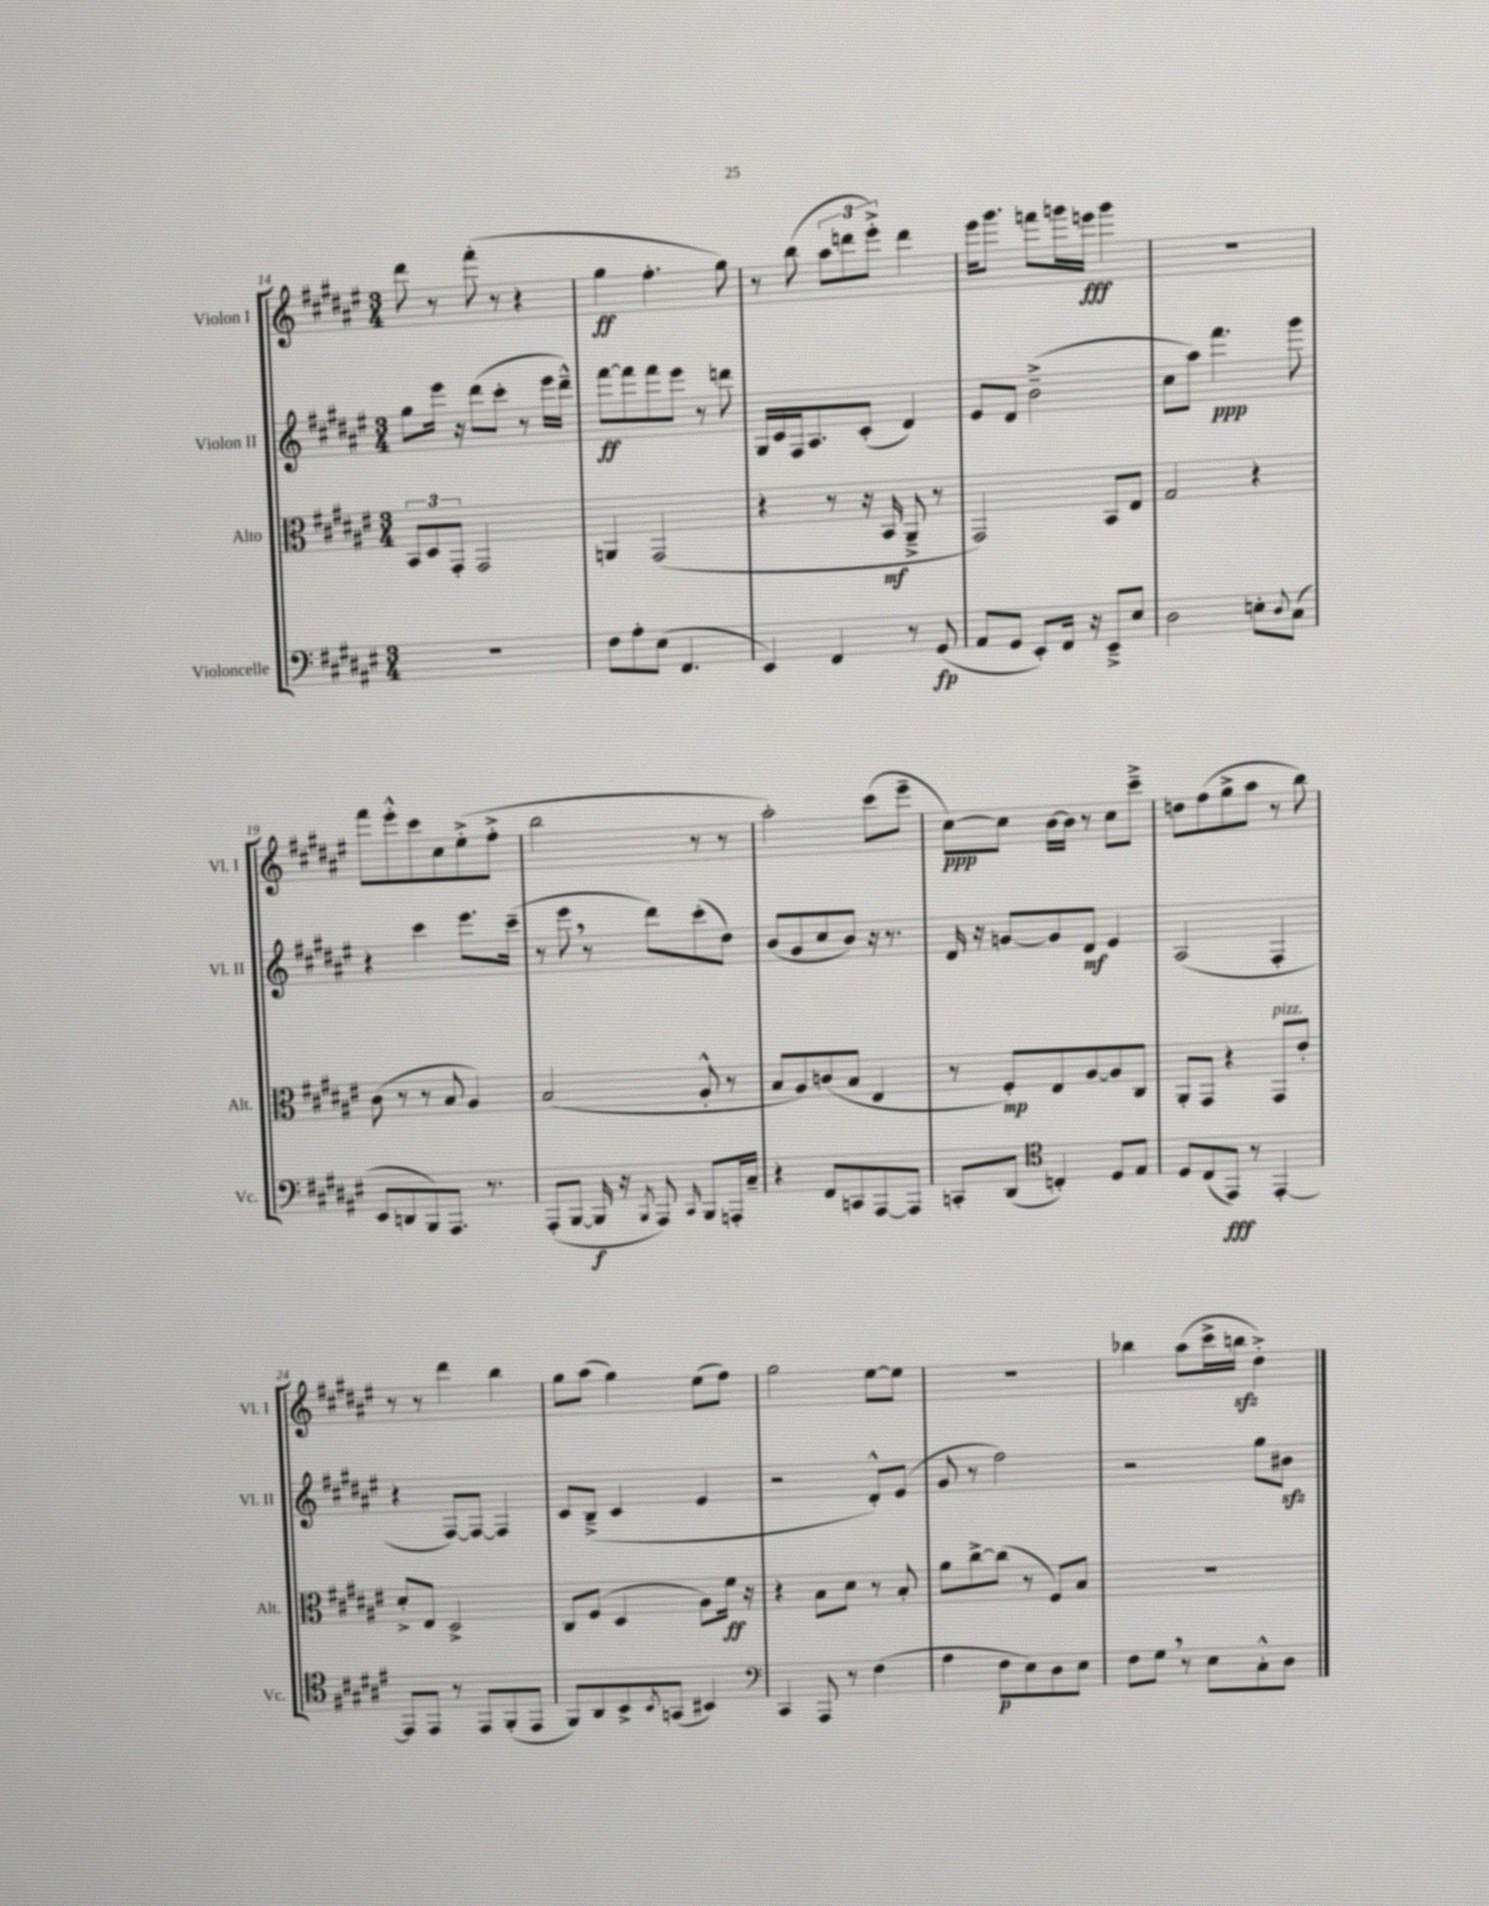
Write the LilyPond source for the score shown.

<<
\new StaffGroup <<
\new Staff = "s0" \with { instrumentName = "Violon I" shortInstrumentName = "Vl. I" } {
    \clef treble \key fis \major \numericTimeSignature \time 3/4
    dis'''8 r8 fis'''8-.( r8 r4 |
    gis''4\ff fis''4.-. gis''8) |
    r8 b''8( \tuplet 3/2 { ais''8 d'''8 eis'''8-.->) } d'''4 |
    eis'''16 gis'''8. f'''8 g'''16 e'''16\fff g'''4 |
    R2. |
    fis'''8 eis'''8-.-^ cis'''8 cis''8 eis''8-.->( fis''8-.-> |
    b''2 r8 r8 |
    ais''2-.) cis'''8( eis'''8-- |
    cis''8~\ppp) cis''8 b'16~ b'16 r8 cis''8 cis'''8---> |
    d''8 fis''8( gis''8-> ais''8 r8 b''8) |
    r8 r8 dis'''4 b''4 |
    gis''8 ais''8( gis''4) eis''8( fis''8) |
    gis''2 eis''8~ eis''8 |
    R2. |
    bes''4 ais''8( cis'''16-> b''16\sfz dis''4-.->) \bar "|." |
}
\new Staff = "s1" \with { instrumentName = "Violon II" shortInstrumentName = "Vl. II" } {
    \clef treble \key fis \major \numericTimeSignature \time 3/4
    gis''8 eis'''16 r16 dis'''8( cis'''8-. r8 eis'''16 dis'''16---^) |
    fis'''8~\ff fis'''8 fis'''8 eis'''8 r8 d'''8 |
    gis16 cis'16 fis16 ais8. cis'8-.( dis'4) |
    eis'8 dis'8 b'2--->( |
    cis''8 ais''8) fis'''4.\ppp gis'''8 |
    r4 cis'''4 eis'''8. cis'''16--( |
    r8 eis'''8 \breathe r8 dis'''8) cis'''8-.( dis''8) |
    b'8( gis'8 cis''8 b'8) r16 r8. |
    dis'16 r16 g'8~ g'8 dis'8\mf eis'4 |
    ais2( fis4-. |
    r4 fis8~) fis8~ fis4 |
    cis'8 b8--->( cis'4 eis'4 |
    r2 dis'8-.-^) eis'8( |
    gis'8 r8 fis''2) |
    r2 gis''8 bis'8\sfz \bar "|." |
}
\new Staff = "s2" \with { instrumentName = "Alto" shortInstrumentName = "Alt." } {
    \clef alto \key fis \major \numericTimeSignature \time 3/4
    \tuplet 3/2 { b,8 dis8 gis,8-. } gis,2 |
    a,4 gis,2( |
    r4 r8 r16 b,16\mf ais,8---> r8 |
    gis,2) b,8 eis8 |
    gis2 r4 |
    cis'8( r8 r8 b8 ais4) |
    b2( ais8-.-^ r8 |
    b8 ais8) c'8( b8 eis4 |
    r8 fis8-.\mp) eis8 ais8~ ais8 cis8 |
    ais,8-. gis,8 r4 gis,8^\markup { \italic "pizz." } eis'8-. |
    dis'8-.-> eis8 dis2-> |
    cis8 fis8( dis4 ais8) fis'16\ff r16 |
    r4 b8 dis'8 r8 b8-. |
    ais'8 cis''8~-> cis''8( r8 fis8) b8 |
    r2. \bar "|." |
}
\new Staff = "s3" \with { instrumentName = "Violoncelle" shortInstrumentName = "Vc." } {
    \clef bass \key fis \major \numericTimeSignature \time 3/4
    R2. |
    fis8 ais8-. eis8( fis,4. |
    eis,4) fis,4 r8 gis,8\fp( |
    ais,8 gis,8 eis,8-.) fis,16 r16 eis,8---> eis8 |
    dis2 e8-. \appoggiatura { dis8 } cis8( |
    eis,8 d,8 b,,8) ais,,8. r8. |
    ais,,8-.( b,,8~ b,,16\f r16 \acciaccatura { b,,8 } ais,,8) \grace { cis,16 } b,,8 a,,16-. cis16-- |
    r4 fis,8 c,8 ais,,8~ ais,,8 |
    c,8-. dis,8( \clef tenor c4-.) dis8 eis8 |
    dis8 cis8( eis,8\fff) r8 eis,4~-. |
    eis,8 eis,8 r8 eis,8 fis,8-.( eis,8 |
    fis,8) ais,8 b,8-> \acciaccatura { b,8 } g,8( bis,4) |
    \clef bass cis,4 ais,,8 r8 fis4( |
    ais4 fis8\p eis8) dis8 eis8 |
    fis8 gis8 \breathe r8 eis8 cis8-.-^ dis8 \bar "|." |
}
>>
>>
\layout { \context { \Score currentBarNumber = #14 } }
